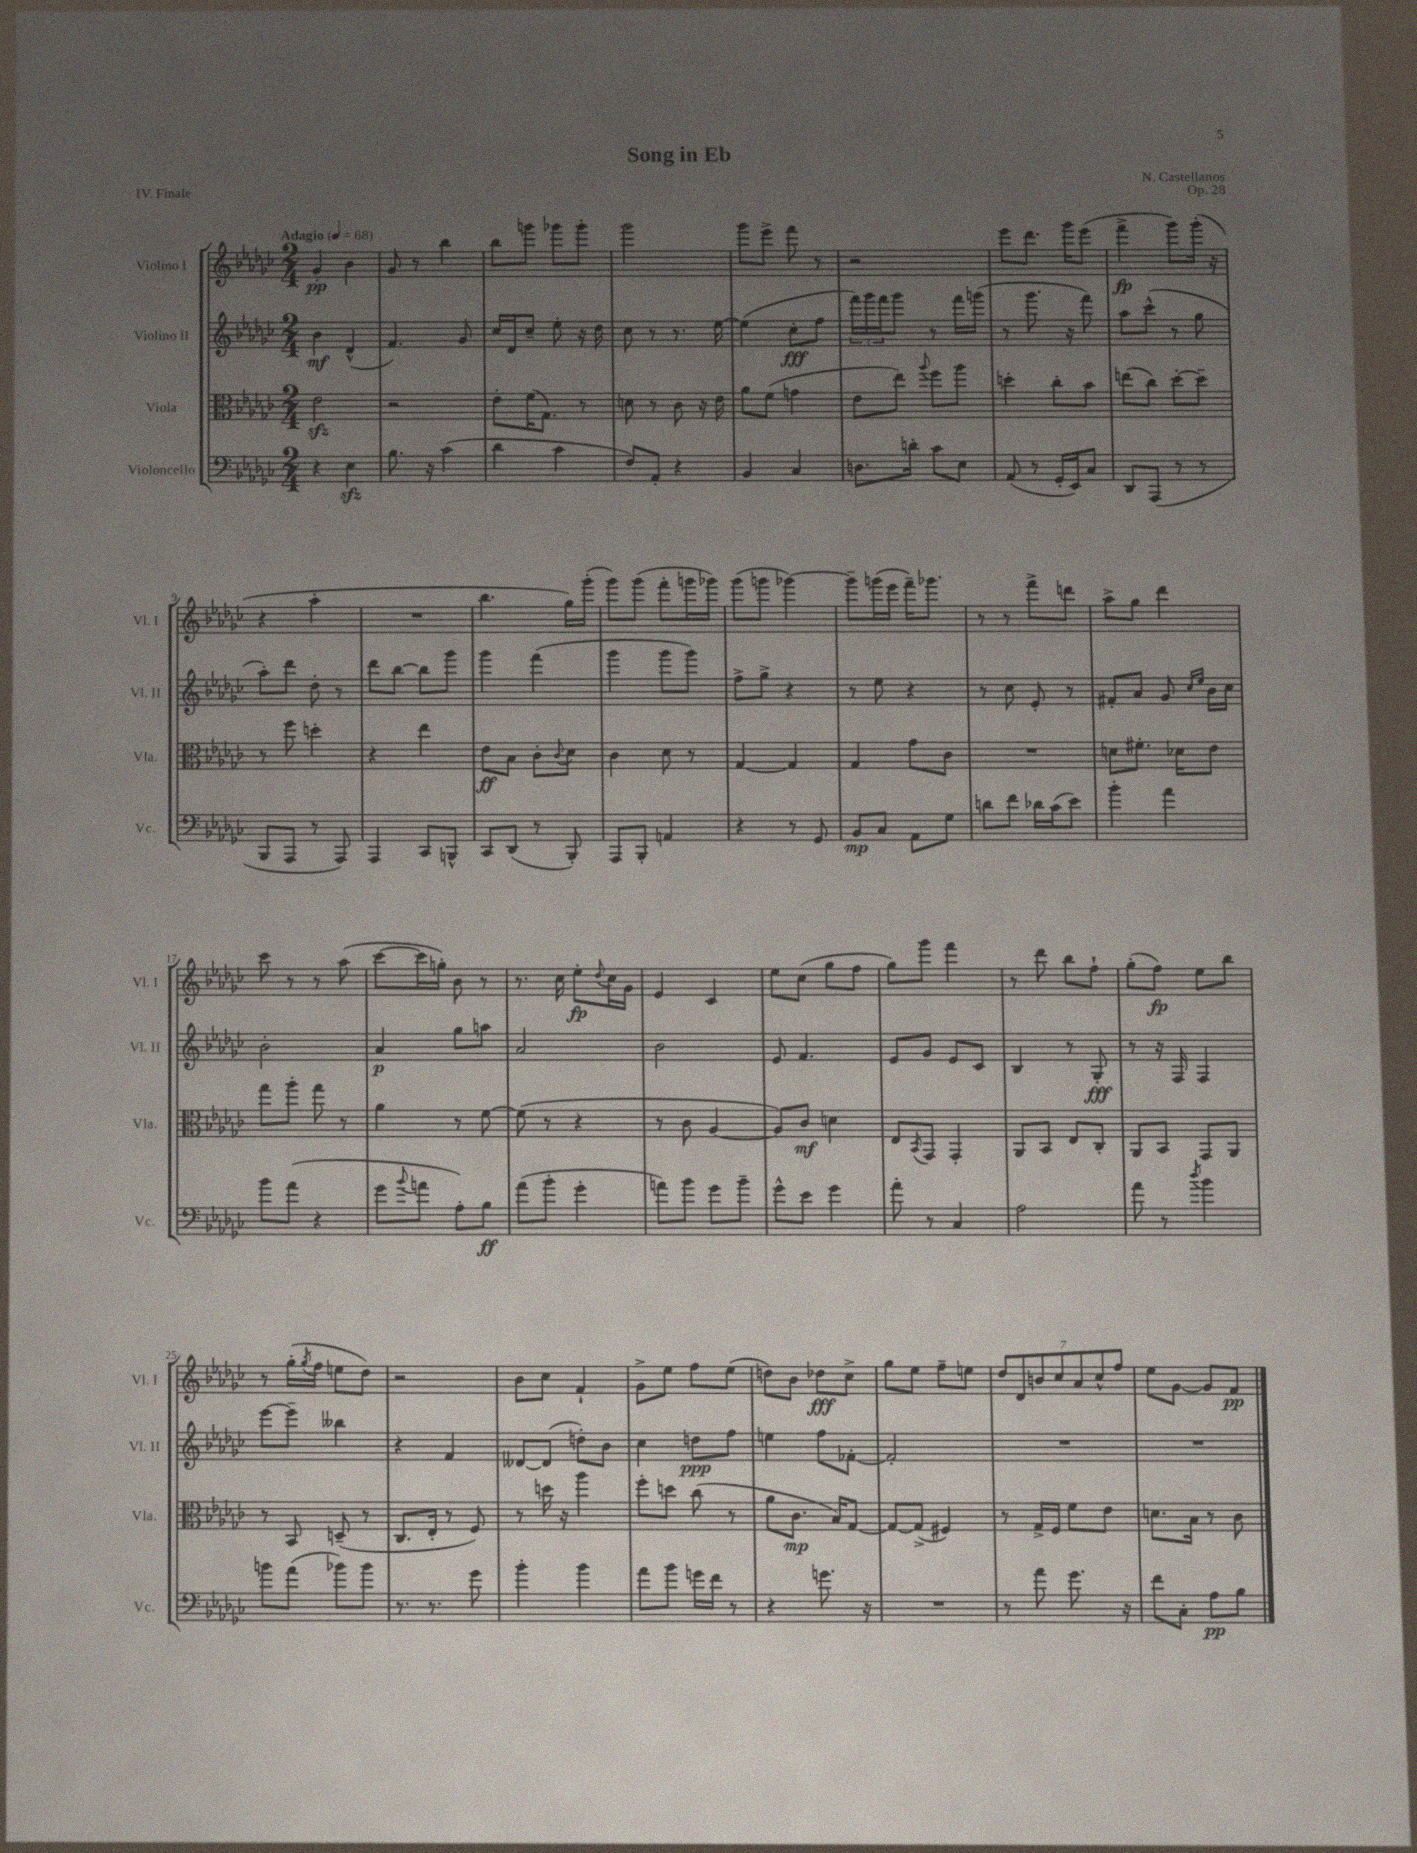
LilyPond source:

\header { title = "Song in Eb" composer = "N. Castellanos" opus = "Op. 28" piece = "IV. Finale" }
<<
\new StaffGroup <<
\new Staff = "s0" \with { instrumentName = "Violino I" shortInstrumentName = "Vl. I" } {
    \clef treble \key ges \major \numericTimeSignature \time 2/4 \tempo "Adagio" 4 = 68
    ges'4-.\pp bes'4 |
    ges'8 r8 bes''4 |
    bes''8 g'''8 ges'''8 ges'''8-. |
    ges'''2 |
    ges'''8 ees'''8-> f'''8 r8 |
    r2 |
    ees'''8 des'''8. ges'''16 ees'''8( |
    f'''4->\fp ges'''8) ges'''16-.( r16 |
    r4 aes''4-. |
    R2 |
    bes''4. ges''16) ges'''16-.( |
    ges'''8) ges'''8( f'''8-. g'''16 ges'''16) |
    ges'''8( g'''8 ges'''4~) |
    ges'''8-- g'''16( ees'''16 f'''16--) ges'''8. |
    r8 r8 f'''8-> d'''8 |
    aes''8-> ges''8 des'''4 |
    ces'''8 r8 r8 aes''8( |
    ces'''8~ ces'''16 g''16-.) bes'8 r8 |
    r8. ces''16 ees''8-.\fp \appoggiatura { des''8 } ces''16 ges'16 |
    ees'4 ces'4 |
    ees''8 ces''8( ges''8 f''8 |
    ges''8) ges'''8 f'''4 |
    r8 des'''8 bes''8 f''8-! |
    ges''8-.( f''8\fp) ees''8 bes''8 |
    r8 ges''16-.( \acciaccatura { ges''8 } f''16 e''8 des''8) |
    r2 |
    bes'8 ces''8 f'4-! |
    ges'8-> ees''8 f''8 ees''8( |
    d''8) bes'8 des''8\fff ces''8-> |
    ges''8 ees''8 f''8-- e''8 |
    \tuplet 7/4 { des''8 des'8 b'8 ces''8 aes'8 ces''8-^ f''8 } |
    ees''8 ges'8~ ges'8 f'8\pp \bar "|." |
}
\new Staff = "s1" \with { instrumentName = "Violino II" shortInstrumentName = "Vl. II" } {
    \clef treble \key ges \major \numericTimeSignature \time 2/4
    bes'4\mf des'4-^( |
    f'4.) ges'8 |
    ces''16 des'16 ces''8-- ees''8-. r16 des''16 |
    ces''8 r8 r8. ees''16~ |
    ees''4( ces''8-.\fff f''8 |
    \tuplet 3/2 { f'''16) ges'''16 f'''16 } ges'''8 r8 f'''16 g'''16( |
    r8 ges'''8. r16 f'''8) |
    aes''8 ces'''8-^( r8 ges''8 |
    aes''8-.) des'''8 des''8-. r8 |
    des'''8 bes''8~ bes''8 ges'''8 |
    ges'''4 f'''4( |
    ges'''4 ges'''8 ges'''8) |
    f''8-> ges''8-> r4 |
    r8 ees''8 r4 |
    r8 ces''8 ees'8-. r8 |
    fis'8-. aes'8 ges'8 \grace { ces''16 ees''16 } bes'16 ces''16 |
    bes'2-. |
    aes'4\p ges''8 a''8 |
    aes'2 |
    bes'2 |
    ees'8 f'4. |
    ees'8 ges'8 ees'8 ces'8 |
    bes4 r8 ges8-.\fff |
    r8 r16 f16 f4 |
    ees'''8~ ees'''8-- beses''4 |
    r4 f'4 |
    deses'8~ deses'8( d''8-.) bes'8 |
    ces''4 d''8\ppp f''8 |
    e''4 f''8 fes'8~-. |
    fes'2-. |
    R2 |
    R2 \bar "|." |
}
\new Staff = "s2" \with { instrumentName = "Viola" shortInstrumentName = "Vla." } {
    \clef alto \key ges \major \numericTimeSignature \time 2/4
    ees'2\sfz |
    r2 |
    ees'8-. f'16( ges8.) r8 |
    d'8 r8 ces'8 r16 ees'16 |
    aes'8 f'8( g'4 |
    ees'8 ees''8) \appoggiatura { aes''8 } f''8 aes''8 |
    d''4-. ces''8-. bes'8 |
    e''8( ces''8) des''8~-. des''8-- |
    r8 f''8 d''4-. |
    r4 ees''4 |
    ees'8\ff bes8 ces'8-. \appoggiatura { ces'8 } des'8 |
    ces'4 des'8 r8 |
    ges4~ ges4 |
    ges4 ges'8 ces'8 |
    R2 |
    d'8 fis'8.-. des'16 ees'8 |
    ges''8 aes''8-. ges''8 r8 |
    aes'4 r8 f'8~ |
    f'8( r8 r4 |
    r8 ces'8 aes4~ |
    aes8) ces'8\mf d'4 |
    ees8 \acciaccatura { bes,8 } ges,8 ges,4-. |
    aes,8 bes,8 ees8 ces8-. |
    aes,8 bes,8 ges,8 aes,8 |
    r8 bes,8 d8--( r8 |
    ces8. ees16-. r8 f8) |
    r8 d''16 r16 aes''4 |
    f''8-. d''8 ces''8( r8 |
    aes'8 ces'8.\mp bes16) ges8~ |
    ges8~ ges8->( fis4) |
    r8 ges16-> f16 f'8 ees'8 |
    d'8. bes16 r8 ces'8 \bar "|." |
}
\new Staff = "s3" \with { instrumentName = "Violoncello" shortInstrumentName = "Vc." } {
    \clef bass \key ges \major \numericTimeSignature \time 2/4
    r4 ees4\sfz |
    bes8. r16 ces'4( |
    des'4 ces'4 |
    f8) aes,8-. r4 |
    bes,4 ces4 |
    d8. d'16-. ces'8 ees8 |
    aes,8( r8 ges,16-. ees,16) ces8 |
    des,8 aes,,8( r8 r8 |
    bes,,8 aes,,8 r8 aes,,8) |
    aes,,4 ces,8 b,,8-^ |
    ces,8 des,8( r8 bes,,8-.) |
    aes,,8 bes,,8-. a,4 |
    r4 r8 ges,8 |
    bes,8\mp ces8 aes,8 ges8 |
    d'8 f'8 des'16 ces'16( ees'8) |
    bes'4-. aes'4 |
    bes'8 aes'8( r4 |
    ges'8 \appoggiatura { bes'8 } a'8 aes8-.) bes8\ff |
    aes'8( bes'8-. ges'4-. |
    a'8) bes'8 ges'8 bes'8-- |
    ges'8-^ ees'8 ges'4 |
    aes'8-. r8 ces4 |
    aes2 |
    aes'8 r8 \acciaccatura { des''8 } bes'4 |
    b'8 aes'8( bes'8) bes'8 |
    r8. r8. ges'8 |
    bes'4-. bes'4 |
    aes'8 bes'8 g'16 f'16 r8 |
    r4 g'8. r16 |
    R2 |
    r8 aes'8 ges'8. r16 |
    f'8 ces8-. aes8\pp bes8 \bar "|." |
}
>>
>>
